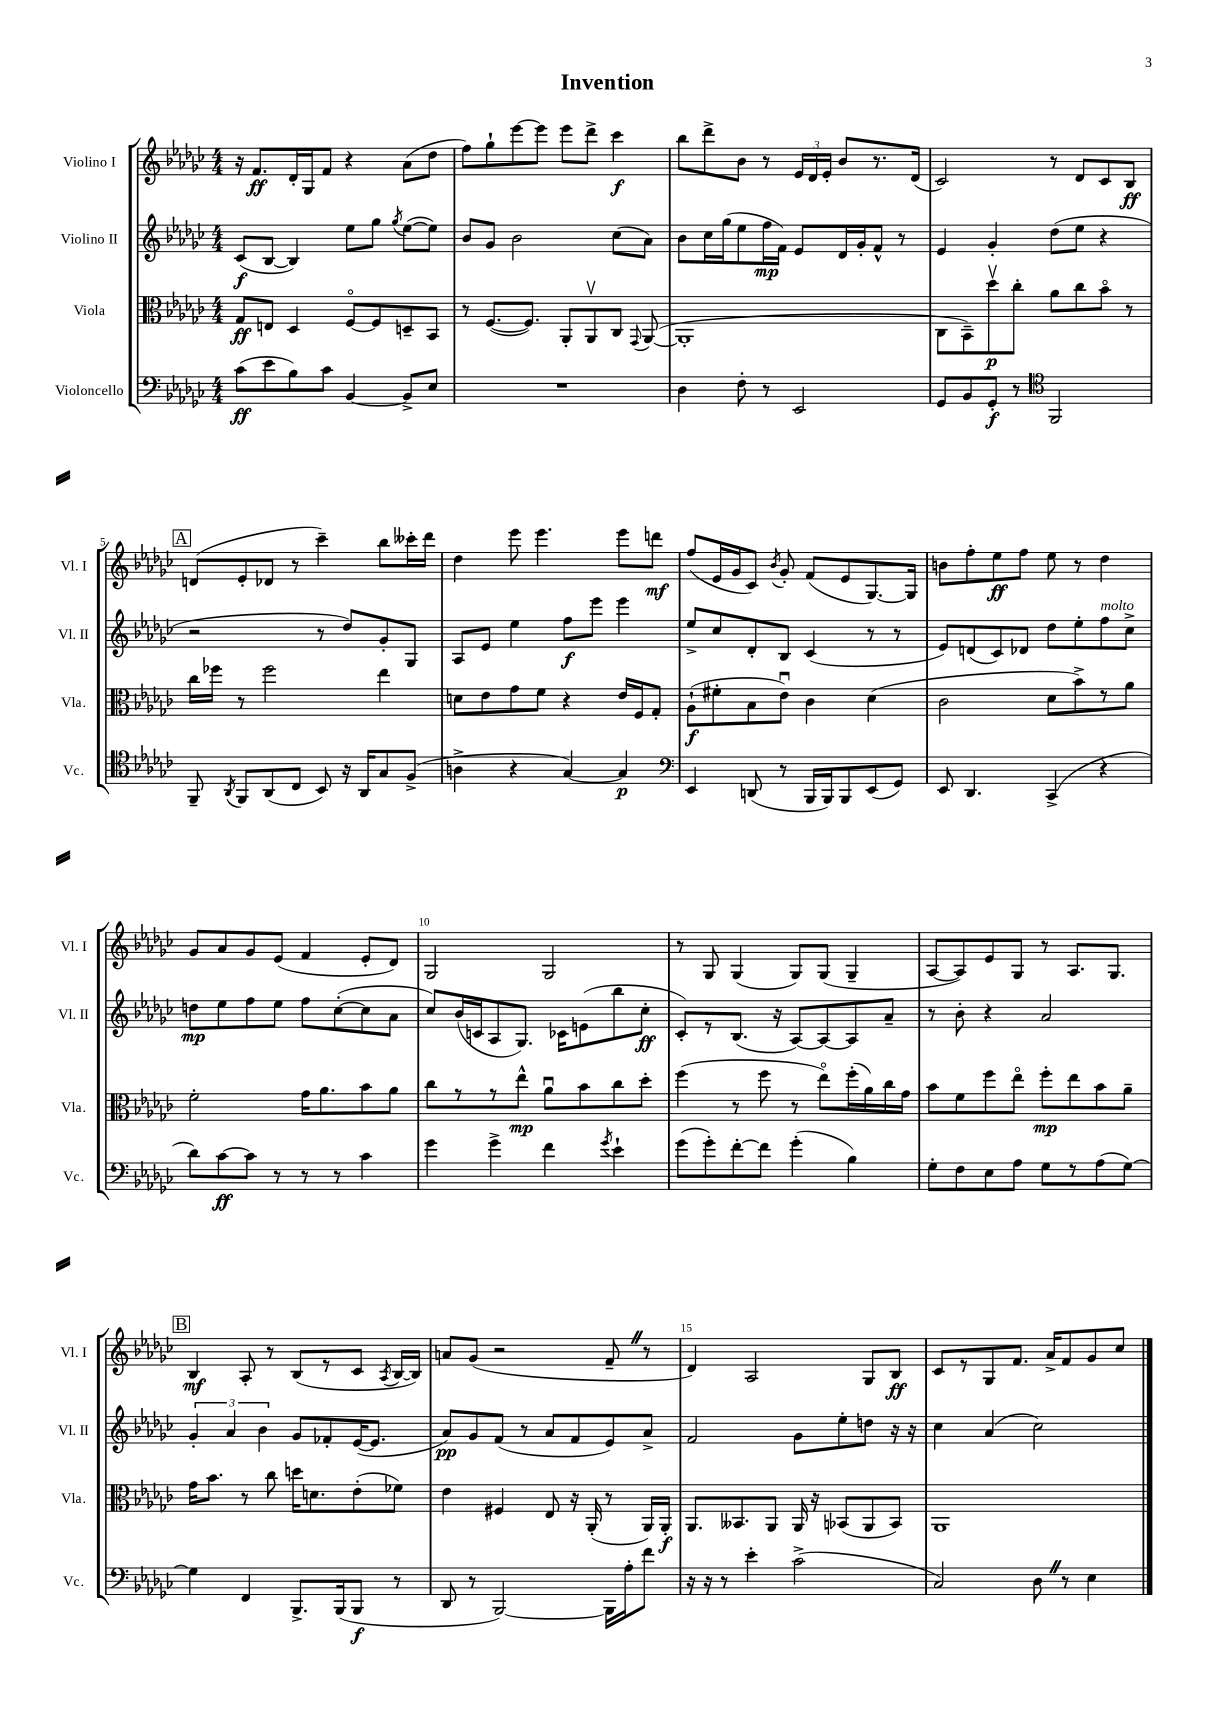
\header { title = "Invention" }
<<
\new StaffGroup <<
\new Staff = "s0" \with { instrumentName = "Violino I" shortInstrumentName = "Vl. I" } {
    \clef treble \key ges \major \numericTimeSignature \time 4/4
    \autoBeamOff r16 f'8.[\ff des'16-. ges16 f'8] r4 aes'8[( des''8] |
    f''8[) ges''8-! ees'''8~ ees'''8] ees'''8[ des'''8]-> ces'''4\f |
    bes''8[ des'''8-> bes'8] r8 \tuplet 3/2 { ees'16[ des'16 ees'16]-. } bes'8[ r8. des'16]( |
    ces'2) r8 des'8[ ces'8 bes8]\ff |
    \mark \markup { \box "A" } d'8[( ees'8-. des'8] r8 ces'''4--) bes''8[ ceses'''16-. des'''16] |
    des''4 ees'''8 ees'''4. ees'''8[ d'''8]\mf |
    f''8[( ees'16 ges'16 ces'8]) \acciaccatura { bes'8 } ges'8-. f'8[( ees'8 ges8.~) ges16] |
    b'8[ f''8-. ees''8\ff f''8] ees''8 r8 des''4 |
    ges'8[ aes'8 ges'8 ees'8]( f'4 ees'8[-. des'8]) |
    ges2 ges2 |
    r8 ges8 ges4( ges8[) ges8]( ges4-- |
    aes8[~ aes8) ees'8 ges8] r8 aes8.[ ges8.] |
    \mark \markup { \box "B" } bes4\mf aes8-. r8 bes8[( r8 ces'8] \acciaccatura { aes8 } bes16[~ bes16]) |
    a'8[ ges'8]( r2 f'8-- \once \override BreathingSign.text = \markup { \musicglyph "scripts.caesura.straight" } \breathe r8 |
    des'4) aes2 ges8[ bes8]\ff |
    ces'8[ r8 ges8 f'8.] aes'16[-> f'8 ges'8 ces''8] \bar "|." |
}
\new Staff = "s1" \with { instrumentName = "Violino II" shortInstrumentName = "Vl. II" } {
    \clef treble \key ges \major \numericTimeSignature \time 4/4
    \autoBeamOff ces'8[\f( bes8]~ bes4) ees''8[ ges''8] \acciaccatura { ges''8 } ees''8[~( ees''8]) |
    bes'8[ ges'8] bes'2 ces''8[( aes'8]) |
    bes'8[ ces''16 ges''16( ees''8 f''16\mp f'16]) ees'8[ des'16 ges'16-. f'8]-^ r8 |
    ees'4 ges'4-. des''8[( ees''8] r4 |
    \mark \markup { \box "A" } r2 r8 des''8[) ges'8-. ges8] |
    aes8[ ees'8] ees''4 f''8[\f ees'''8] ees'''4 |
    ees''8[-> ces''8 des'8-. bes8] ces'4( r8 r8 |
    ees'8[) d'8( ces'8) des'8] des''8[ ees''8-. f''8^\markup { \italic "molto" } ces''8]-> |
    d''8[\mp ees''8 f''8 ees''8] f''8[ ces''8~-.( ces''8 aes'8] |
    ces''8[) bes'16( c'16 aes8 ges8.]) ces'16[ e'8( bes''8 ces''8]-.\ff |
    ces'8[-.) r8 bes8.]( r16 aes8[~) aes8~ aes8 aes'8]-- |
    r8 bes'8-. r4 aes'2 |
    \mark \markup { \box "B" } \tuplet 3/2 { ges'4-. aes'4 bes'4 } ges'8[ fes'8-. ees'16~( ees'8.] |
    aes'8[\pp) ges'8 f'8]( r8 aes'8[ f'8 ees'8) aes'8]-> |
    f'2 ges'8[ ees''8-. d''8] r16 r16 |
    ces''4 aes'4( ces''2) \bar "|." |
}
\new Staff = "s2" \with { instrumentName = "Viola" shortInstrumentName = "Vla." } {
    \clef alto \key ges \major \numericTimeSignature \time 4/4
    \autoBeamOff ges8[\ff e8] des4 f8[~\flageolet f8 d8-- bes,8] |
    r8 f8.[~( f8.]) aes,8[-. aes,8\upbow ces8] \appoggiatura { ges,8 } aes,8~( |
    aes,1-. |
    ces8[ bes,8--) des''8\upbow\p ces''8]-. aes'8[ ces''8 bes'8]\flageolet r8 |
    \mark \markup { \box "A" } ces''16[ fes''16] r8 fes''2 ees''4 |
    d'8[ ees'8 ges'8 f'8] r4 ees'16[ f16 ges8]-. |
    aes8[-!\f( fis'8-. bes8 ees'8]\downbow) ces'4 des'4( |
    ces'2 des'8[ bes'8->) r8 aes'8] |
    f'2-. ges'16[ aes'8. bes'8 aes'8] |
    ces''8[ r8 r8 ees''8]-^\mp aes'8[\downbow bes'8 ces''8 des''8]-. |
    f''4( r8 f''8 r8 ees''8[\flageolet) f''16-.( aes'16) ces''16 ges'16] |
    bes'8[ f'8 f''8 ees''8]\flageolet f''8[-.\mp ees''8 bes'8 aes'8]-- |
    \mark \markup { \box "B" } ges'16[ bes'8.] r8 ces''8 d''16[ d'8. ees'8-.( fes'8]) |
    ees'4 fis4 ees8 r16 aes,16-.( r8 aes,16[) aes,16]-.\f |
    aes,8.[ beses,8. aes,8] aes,16 r16 bes,8[( aes,8 bes,8]) |
    aes,1 \bar "|." |
}
\new Staff = "s3" \with { instrumentName = "Violoncello" shortInstrumentName = "Vc." } {
    \clef bass \key ges \major \numericTimeSignature \time 4/4
    \autoBeamOff ces'8[\ff( ees'8 bes8) ces'8] bes,4~ bes,8[-> ees8] |
    R1 |
    des4 f8-. r8 ees,2 |
    ges,8[ bes,8 ges,8]-.\f r8 \clef tenor f,2 |
    \mark \markup { \box "A" } f,8-- \acciaccatura { aes,8 } f,8[ aes,8( ces8] bes,8) r16 aes,16[ ges8 f8]->( |
    a4-> r4 ges4~) ges4\p |
    \clef bass ees,4 d,8( r8 bes,,16[ bes,,16) bes,,8 ees,8( ges,8]) |
    ees,8 des,4. ces,4->( r4 |
    des'8[) ces'8~\ff ces'8] r8 r8 r8 ces'4 |
    ges'4 ges'4-> f'4 \acciaccatura { ges'8 } ees'4-! |
    ges'8[( ges'8-.) f'8~-. f'8] ges'4-.( bes4) |
    ges8[-. f8 ees8 aes8] ges8[ r8 aes8( ges8]~) |
    \mark \markup { \box "B" } ges4 f,4 bes,,8.[-> bes,,16( bes,,8]\f r8 |
    des,8 r8 bes,,2~) bes,,16[ aes16-. f'8] |
    r16 r16 r8 ees'4-. ces'2->( |
    ces2) des8 \once \override BreathingSign.text = \markup { \musicglyph "scripts.caesura.straight" } \breathe r8 ees4 \bar "|." |
}
>>
>>
\layout { \context { \Score \override BarNumber.break-visibility = ##(#f #t #t) barNumberVisibility = #(every-nth-bar-number-visible 5) } }
